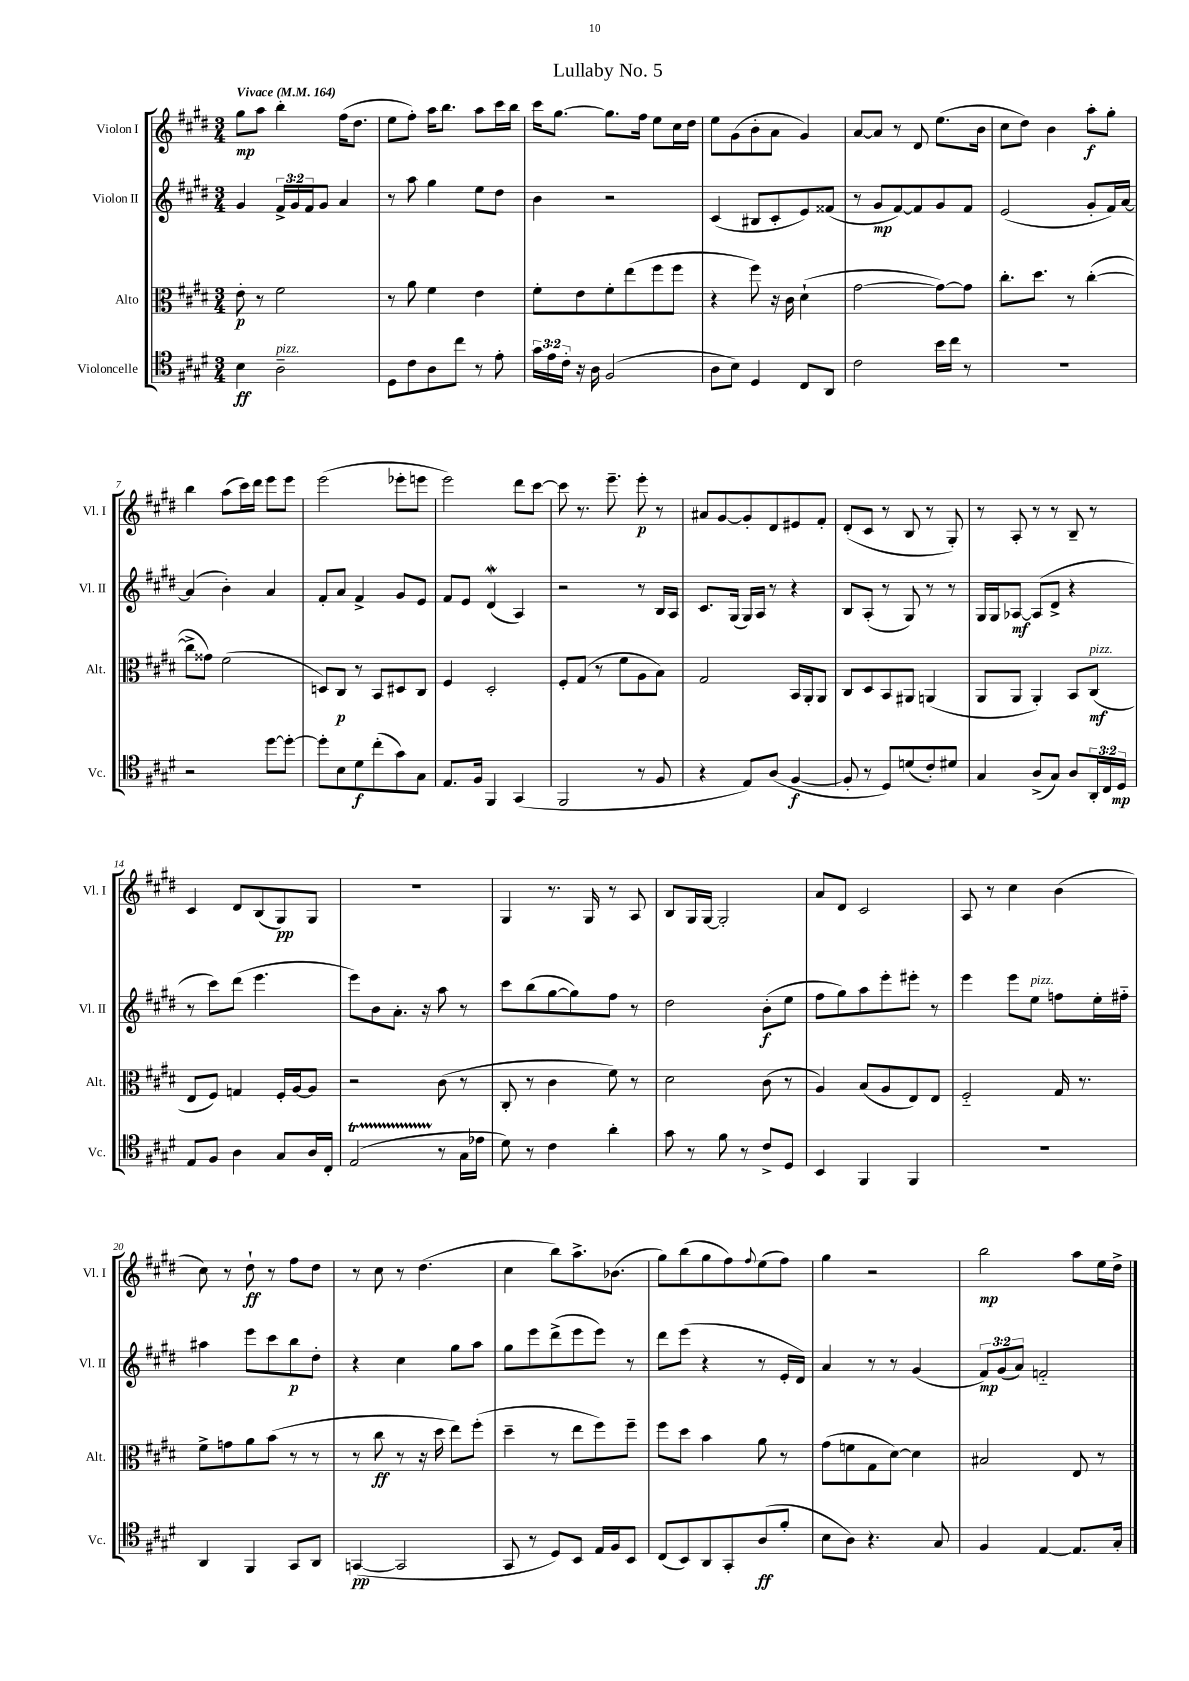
\header { title = "Lullaby No. 5" }
<<
\new StaffGroup <<
\new Staff = "s0" \with { instrumentName = "Violon I" shortInstrumentName = "Vl. I" } {
    \clef treble \key e \major \numericTimeSignature \time 3/4 \tempo "Vivace" 4 = 164
    gis''8\mp a''8 b''4-. fis''16( dis''8. |
    e''8 fis''8-.) a''16 b''8. a''8 cis'''16 b''16 |
    cis'''16 gis''8.~ gis''8. fis''16 e''8 cis''16 dis''16 |
    e''8 gis'8( b'8-. a'8 gis'4) |
    a'8~ a'8 r8 dis'8 e''8.( b'16 |
    cis''8 dis''8) b'4 a''8-.\f gis''8-. |
    b''4 a''8( cis'''16) dis'''16 e'''8 e'''8 |
    e'''2( ees'''8-. e'''8 |
    e'''2) dis'''8 cis'''8~ |
    cis'''8 r8. e'''8.-- e'''8-.\p r8 |
    ais'8 gis'8~ gis'8-. dis'8 eis'8 fis'8-. |
    dis'8-.( cis'8 r8 b8 r8 gis8-.) |
    r8 a8-. r8 r8 b8-- r8 |
    cis'4 dis'8 b8( gis8\pp) gis8 |
    R2. |
    gis4 r8. gis16 r8 a8 |
    b8 gis16 gis16~ gis2-. |
    a'8 dis'8 cis'2 |
    a8 r8 cis''4 b'4( |
    cis''8) r8 dis''8-!\ff r8 fis''8 dis''8 |
    r8 cis''8 r8 dis''4.( |
    cis''4 b''8) a''8.-> bes'8.( |
    gis''8) b''8( gis''8 fis''8) \appoggiatura { fis''8 } e''8( fis''8) |
    gis''4 r2 |
    b''2\mp a''8 e''16 dis''16-> \bar "|." |
}
\new Staff = "s1" \with { instrumentName = "Violon II" shortInstrumentName = "Vl. II" } {
    \clef treble \key e \major \numericTimeSignature \time 3/4 \override Staff.TupletNumber.text = #tuplet-number::calc-fraction-text
    gis'4 \tuplet 3/2 { fis'16-> gis'16 fis'16 } gis'8 a'4 |
    r8 a''8 gis''4 e''8 dis''8 |
    b'4 r2 |
    cis'4( bis8 cis'8-. e'8) fisis'8( |
    r8 gis'8\mp fis'8~) fis'8 gis'8 fis'8 |
    e'2( gis'8-. fis'16) a'16~ |
    a'4( b'4-.) a'4 |
    fis'8-. a'8 fis'4-> gis'8 e'8 |
    fis'8 e'8 dis'4\mordent( a4) |
    r2 r8 b16 a16 |
    cis'8. gis16( gis16) a16 r8 r4 |
    b8 a8-.( r8 gis8) r8 r8 |
    gis16 gis16 aes8~\mf aes8( dis'8-> r4 |
    r8 cis'''8) dis'''8( e'''4. |
    e'''8) b'8 a'8.-. r16 a''8 r8 |
    cis'''8 b''8( gis''8~ gis''8) fis''8 r8 |
    dis''2 b'8-.\f( e''8 |
    fis''8 gis''8) a''8 e'''8-. eis'''8-. r8 |
    e'''4 e'''8 e''8^\markup { \italic "pizz." } f''8 e''16-. fis''16-_ |
    ais''4 e'''8 cis'''8 b''8\p dis''8-. |
    r4 cis''4 gis''8 a''8 |
    gis''8 e'''8 dis'''8->( e'''8 e'''8) r8 |
    dis'''8 e'''8( r4 r8 e'16-. dis'16) |
    a'4 r8 r8 gis'4( |
    \tuplet 3/2 { fis'8\mp) gis'8( a'8) } f'2-_ \bar "|." |
}
\new Staff = "s2" \with { instrumentName = "Alto" shortInstrumentName = "Alt." } {
    \clef alto \key e \major \numericTimeSignature \time 3/4
    e'8-.\p r8 fis'2 |
    r8 a'8 fis'4 e'4 |
    fis'8-. e'8 fis'8-. e''8( fis''8 fis''8 |
    r4 fis''8) r16 cis'16 dis'4-!( |
    gis'2~ gis'8~) gis'8 |
    cis''8.-. dis''8. r8 cis''4~-.( |
    cis''8-> gisis'8) fis'2( |
    d8) cis8\p r8 b,8 dis8 cis8 |
    fis4 dis2-. |
    fis8-. gis8( r8 fis'8 a8 b8) |
    gis2 b,16 a,16-. a,8 |
    cis8 dis8 b,8 ais,8 a,4( |
    a,8 a,8 a,4-.) b,8 cis8\mf^\markup { \italic "pizz." }( |
    e8 fis8) g4 fis16-. a16~ a8 |
    r2 cis'8( r8 |
    cis8-. r8 cis'4 fis'8) r8 |
    dis'2 cis'8( r8 |
    a4) b8( a8 e8) e8 |
    fis2-_ gis16 r8. |
    fis'8-> g'8 a'8 b'8( r8 r8 |
    r8 cis''8\ff r8 r16 dis''16 e''8) fis''8-.( |
    dis''4-- r8 e''8 fis''8) fis''8-- |
    fis''8 dis''8 b'4 a'8 r8 |
    gis'8( f'8 gis8 dis'8~) dis'4 |
    bis2 e8 r8 \bar "|." |
}
\new Staff = "s3" \with { instrumentName = "Violoncelle" shortInstrumentName = "Vc." } {
    \clef tenor \key e \major \numericTimeSignature \time 3/4 \override Staff.TupletNumber.text = #tuplet-number::calc-fraction-text
    b4\ff a2--^\markup { \italic "pizz." } |
    dis8 cis'8 a8 cis''8 r8 e'8-. |
    \tuplet 3/2 { gis'16 e'16 cis'16-. } r16 a16 fis2( |
    a8 b8) dis4 cis8 a,8 |
    cis'2 b'16 cis''16 r8 |
    R2. |
    r2 dis''8~ dis''8~-. |
    dis''8-. b8 dis'8\f cis''8-.( gis'8) gis8 |
    e8. fis16 fis,4 gis,4( |
    fis,2 r8 fis8 |
    r4 e8) a8( fis4~\f |
    fis8-. r8 dis8) d'8( cis'8-.) dis'8 |
    gis4 a8->( gis8) a8 \tuplet 3/2 { a,16-. cis16 dis16\mp } |
    e8 fis8 a4 gis8 a16 cis16-. |
    e2\startTrillSpan( r8\stopTrillSpan gis16 ees'16 |
    dis'8) r8 cis'4 a'4-. |
    gis'8 r8 fis'8 r8 cis'8-> dis8 |
    b,4 fis,4 fis,4 |
    R2. |
    a,4 fis,4 gis,8 a,8 |
    g,4~\pp( g,2 |
    gis,8 r8 dis8) b,8 e16 fis16 b,8 |
    cis8( b,8) a,8 gis,8-. a8\ff( fis'8-. |
    b8 a8) r4. gis8 |
    fis4 e4~ e8. gis16-. \bar "|." |
}
>>
>>
